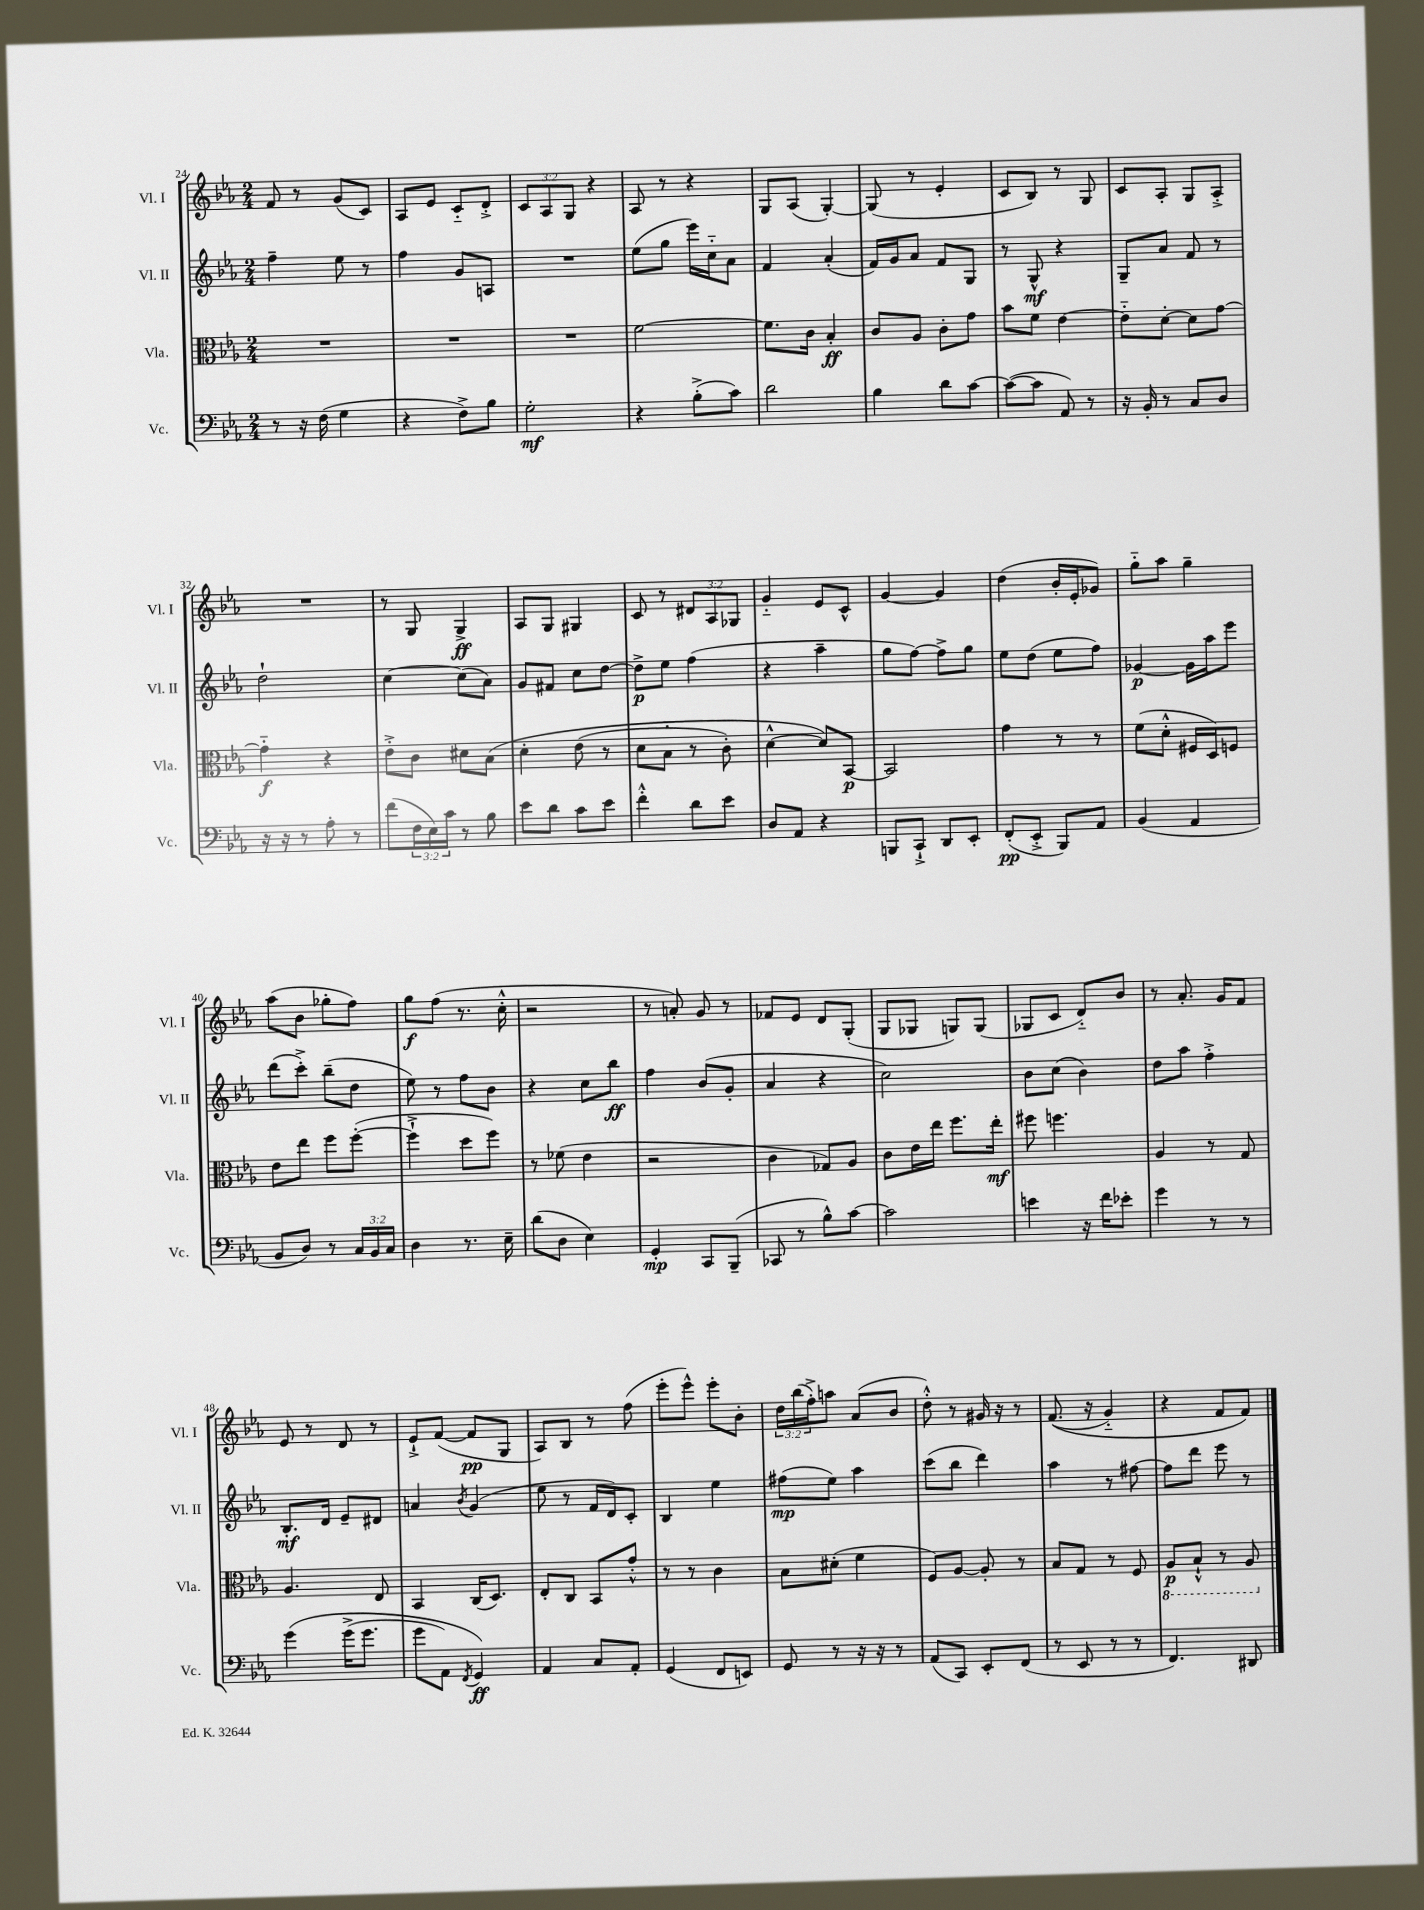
<<
\new StaffGroup <<
\new Staff = "s0" \with { instrumentName = "Vl. I" shortInstrumentName = "Vl. I" } {
    \clef treble \key ees \major \numericTimeSignature \time 2/4 \override Staff.TupletNumber.text = #tuplet-number::calc-fraction-text
    f'8 r8 g'8( c'8) |
    aes8 ees'8 c'8-_ d'8-.-> |
    \tuplet 3/2 { c'8 aes8 g8 } r4 |
    aes8 r8 r4 |
    g8 aes8( g4~-.) |
    g8( r8 ees'4-. |
    c'8 bes8) r8 g8 |
    c'8 aes8-. g8 aes8-.-> |
    R2 |
    r8 g8 g4->\ff |
    aes8 g8 gis4 |
    c'8 r8 \tuplet 3/2 { dis'8 aes8 ges8 } |
    g'4-_ ees'8 c'8-^ |
    g'4~ g'4 |
    d''4( bes'16-. ees'16-. ges'8) |
    g''8-_ aes''8 g''4-- |
    aes''8( bes'8 ges''8-. f''8) |
    g''8\f f''8( r8. c''16-.-^ |
    r2 |
    r8 a'8-.) g'8 r8 |
    fes'8 ees'8 d'8 g8-.( |
    g8 ges8 g8) g8( |
    ges8 c'8 d'8-_) bes'8 |
    r8 aes'8.-. g'16 f'8 |
    ees'8 r8 d'8 r8 |
    ees'8-!-> f'8~( f'8\pp g8 |
    aes8) bes8 r8 f''8( |
    ees'''8-. ees'''8-^) ees'''8-. bes'8-. |
    \tuplet 3/2 { d''16 bes''16( f''16-.->) } a''8 aes'8( bes'8 |
    d''8-.-^) r8 gis'16 r16 r8 |
    f'8.(\( r16 g'4-_) |
    r4 f'8 f'8\) \bar "|." |
}
\new Staff = "s1" \with { instrumentName = "Vl. II" shortInstrumentName = "Vl. II" } {
    \clef treble \key ees \major \numericTimeSignature \time 2/4
    f''4-- ees''8 r8 |
    f''4 g'8 a8 |
    R2 |
    ees''8( g''8 ees'''16) c''16-_ aes'8 |
    f'4 aes'4-.( |
    f'16) g'16 aes'8 f'8 g8 |
    r8 g8-^\mf r4 |
    g8-- aes'8 f'8 r8 |
    d''2-! |
    c''4~ c''8( aes'8) |
    g'8 fis'8 c''8 d''8~ |
    d''8->\p ees''8 f''4( |
    r4 aes''4-- |
    g''8 f''8~) f''8-> g''8 |
    ees''8 d''8( ees''8 f''8) |
    ges'4~\p ges'16 aes''16 ees'''8 |
    d'''8( c'''8-.->) bes''8--( d''8 |
    ees''8) r8 f''8 bes'8 |
    r4 c''8 bes''8\ff |
    f''4 bes'8( g'8-. |
    aes'4 r4 |
    c''2) |
    bes'8 c''8( bes'4) |
    d''8 aes''8 f''4-.-> |
    bes8.-.\mf d'16 ees'8-- dis'8 |
    a'4 \acciaccatura { bes'8 } g'4( |
    ees''8 r8 f'16 d'16) c'8-. |
    bes4 ees''4 |
    fis''8\mp( ees''8) aes''4 |
    c'''8( bes''8 d'''4) |
    aes''4 r8 fis''8~ |
    fis''8 d'''8 ees'''8 r8 \bar "|." |
}
\new Staff = "s2" \with { instrumentName = "Vla." shortInstrumentName = "Vla." } {
    \clef alto \key ees \major \numericTimeSignature \time 2/4
    R2 |
    R2 |
    R2 |
    f'2~ |
    f'8. c'16 bes4-.\ff |
    c'8 aes8 c'8-. g'8 |
    bes'8 f'8 ees'4~ |
    ees'8-_ d'8~-. d'8 g'8~ |
    g'4-_\f r4 |
    ees'8-.-> c'8 dis'8 bes8\( |
    d'4-. ees'8( r8 |
    d'8 bes8-_ r8 c'8-.) |
    d'4~-^ d'8\) bes,8~\p |
    bes,2 |
    g'4 r8 r8 |
    f'8( d'8-.-^ fis16 d16) f8 |
    ees'8 ees''8 f''8 f''8~-.( |
    f''4-!-> d''8 f''8) |
    r8 fes'8( ees'4 |
    r2 |
    c'4 ges8) aes8 |
    c'8 ees'16 ees''16 f''8. ees''16-.\mf |
    fis''8 f''4. |
    aes4 r8 g8 |
    aes4. ees8 |
    bes,4 c16( d8.) |
    ees8-. c8 bes,8 g'8-.-^ |
    r8 r8 c'4 |
    bes8 dis'8-.( f'4 |
    f8) aes8~ aes8-. r8 |
    bes8 g8 r8 f8 |
    \ottava #-1 aes,8\p bes,8-!-^ r8 aes,8 \ottava #0 \bar "|." |
}
\new Staff = "s3" \with { instrumentName = "Vc." shortInstrumentName = "Vc." } {
    \clef bass \key ees \major \numericTimeSignature \time 2/4 \override Staff.TupletNumber.text = #tuplet-number::calc-fraction-text
    r8 r16 f16( g4 |
    r4 f8->) bes8 |
    g2-.\mf |
    r4 bes8-.->( c'8) |
    d'2 |
    bes4 d'8 c'8~ |
    c'8~( c'8 aes,8) r8 |
    r16 bes,16-. r8 c8 d8 |
    r16 r16 r8 aes8-. r8 |
    f'8( \tuplet 3/2 { f16 ees16) c'16 } r8 bes8 |
    ees'8 d'8 c'8 ees'8 |
    f'4-.-^ d'8 ees'8 |
    d8 aes,8 r4 |
    b,,8 c,8-!-> d,8 ees,8-. |
    f,8-.\pp( ees,8-.-> bes,,8) aes,8 |
    bes,4( aes,4 |
    bes,8 d8) r8 \tuplet 3/2 { c16 bes,16 c16 } |
    d4 r8. ees16-- |
    d'8( d8 ees4) |
    g,4-.\mp c,8 bes,,8--( |
    ces,8 r8 bes8-^) c'8~ |
    c'2 |
    e'4 r16 f'16 ees'8-. |
    g'4 r8 r8 |
    g'4\( g'16->( g'8. |
    g'8 aes,8) \acciaccatura { f,8 } g,4\ff\) |
    aes,4 c8 aes,8-. |
    g,4( f,8 e,8) |
    g,8 r8 r16 r16 r8 |
    aes,8( c,8) ees,8-. f,8( |
    r8 ees,8 r8 r8 |
    f,4.) dis,8 \bar "|." |
}
>>
>>
\layout { \context { \Score currentBarNumber = #24 } }
